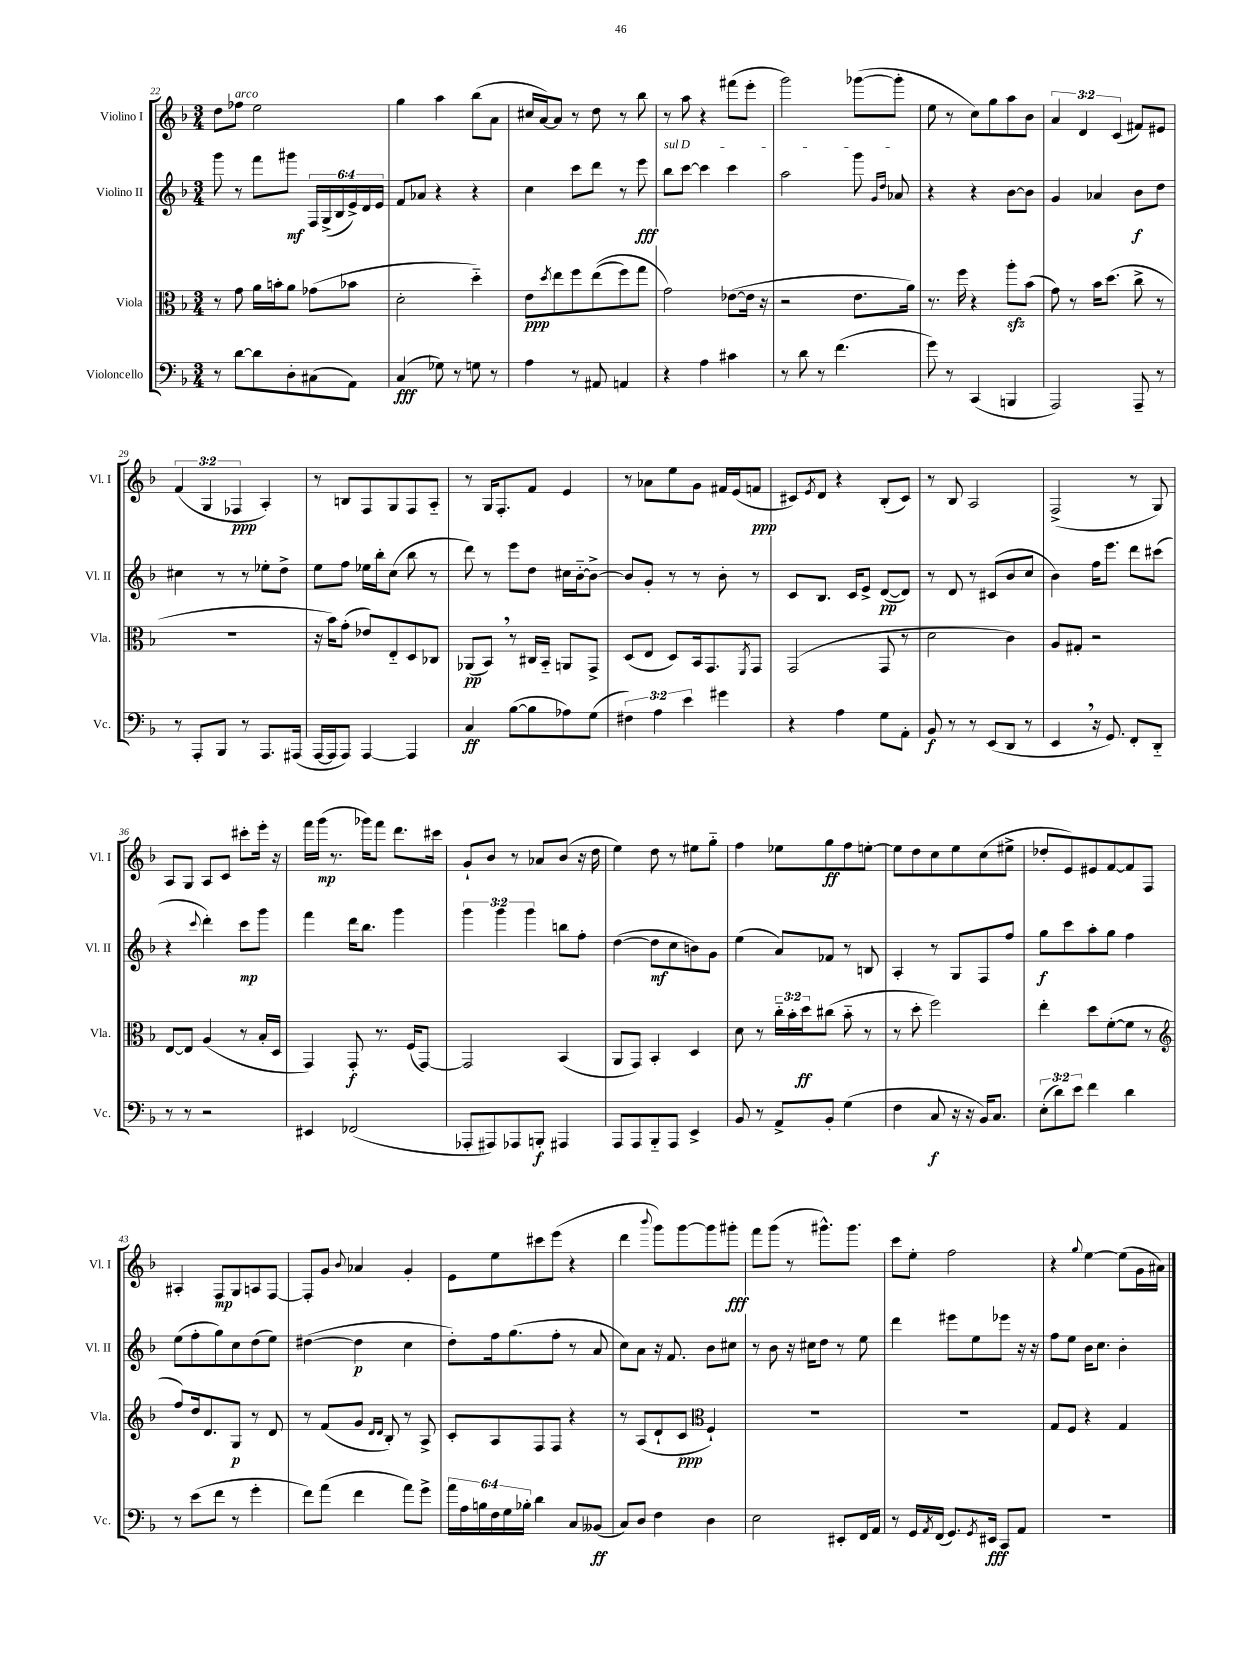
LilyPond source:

<<
\new StaffGroup <<
\new Staff = "s0" \with { instrumentName = "Violino I" shortInstrumentName = "Vl. I" } {
    \clef treble \key f \major \numericTimeSignature \time 3/4 \override Staff.TupletNumber.text = #tuplet-number::calc-fraction-text
    d''8 fes''8^\markup { \italic "arco" } e''2 |
    g''4 a''4 bes''8( a'8 |
    cis''16 a'16~) a'8 r8 d''8 r8 bes''8 |
    r8 a''8 r4 fis'''8( e'''8-. |
    g'''2) ges'''8~( ges'''8-. |
    e''8 r8 c''8) g''8 a''8 bes'8 |
    \tuplet 3/2 { a'4 d'4 c'4( } fis'8) eis'8 |
    \tuplet 3/2 { f'4( g4 fes4\ppp } a4-.) |
    r8 b8 f8 g8 f8 a8-_ |
    r8 g16 f8.-. f'8 e'4 |
    r8 aes'8 e''8 g'8 fis'16 e'16( f'8\ppp |
    cis'8) \acciaccatura { e'8 } d'8 r4 bes8-.( cis'8) |
    r8 bes8 a2 |
    f2->( r8 g8) |
    a8 g8 a8 c'8 cis'''8-. e'''16-. r16 |
    f'''16 g'''16\mp( r8. ges'''16) f'''8 d'''8. cis'''16 |
    g'8-! bes'8 r8 aes'8 bes'8( r16 d''16 |
    e''4) d''8 r8 eis''8 g''8-_ |
    f''4 ees''8 g''8\ff f''8 e''8~-. |
    e''8 d''8 c''8 e''8 c''8( eis''8-> |
    des''8-. e'8) eis'8 f'8~ f'8 f8 |
    ais4-. f8\mp g8 a8 f8~ |
    f8-. g'8 \appoggiatura { bes'8 } aes'4 g'4-. |
    e'8 e''8 cis'''8 e'''8( r4 |
    d'''4 \appoggiatura { bes'''8 } g'''8) g'''8~ g'''8 gis'''8-.\fff |
    f'''8 g'''8( r8 gis'''8.-^) gis'''8. |
    c'''8 e''8-. f''2 |
    r4 \appoggiatura { g''8 } e''4~ e''8( g'16 ais'16) \bar "|." |
}
\new Staff = "s1" \with { instrumentName = "Violino II" shortInstrumentName = "Vl. II" } {
    \clef treble \key f \major \numericTimeSignature \time 3/4 \override Staff.TupletNumber.text = #tuplet-number::calc-fraction-text
    g'''8 r8 f'''8 gis'''8\mf \tuplet 6/4 { f16 g16->( bes16 e'16->) d'16 e'16 } |
    f'8 aes'8 r4 r4 |
    c''4 c'''8 d'''8 r8 e'''8\fff |
    \once \override TextSpanner.bound-details.left.text = \markup { \italic "sul D" } bes''8\startTextSpan c'''8~ c'''4 c'''4 |
    a''2 g'''8 \grace { g'16 d''16 } aes'8\stopTextSpan |
    r4 r4 bes'8~ bes'8 |
    g'4 aes'4 bes'8\f d''8 |
    cis''4 r8 r8 ees''8-. d''8-> |
    e''8 f''8 ees''16 bes''16-. c''8( bes''8 r8 |
    d'''8) r8 e'''8 d''8 cis''16 bes'16~-_ bes'8~-> |
    bes'8 g'8-. r8 r8 bes'8-. r8 |
    c'8 bes8. c'16 e'8-> d'8~\pp( d'8) |
    r8 d'8 r8 cis'8( bes'8 c''8 |
    bes'4) f''16 e'''8. d'''8 cis'''8( |
    r4 \appoggiatura { c'''8 } d'''4-.) c'''8\mp g'''8 |
    f'''4 d'''16 bes''8. g'''4 |
    \tuplet 3/2 { g'''4 g'''4 g'''4 } b''8 f''8-. |
    d''4~( d''8\mf c''8 b'8) g'8 |
    e''4( a'8) fes'8 r8 b8 |
    a4-. r8 g8 f8 f''8 |
    g''8\f c'''8 a''8-. g''8 f''4 |
    e''8( f''8-. g''8) c''8 d''8( e''8) |
    dis''4~( dis''4\p c''4 |
    d''8-.) f''16 g''8.( f''8-. r8 a'8 |
    c''8) a'8 r16 f'8. bes'8 cis''8 |
    r8 bes'8 r16 cis''16 d''8 r8 e''8 |
    d'''4 eis'''8 e''8 ees'''8 r16 r16 |
    f''8 e''8 bes'16 c''8. bes'4-. \bar "|." |
}
\new Staff = "s2" \with { instrumentName = "Viola" shortInstrumentName = "Vla." } {
    \clef alto \key f \major \numericTimeSignature \time 3/4 \override Staff.TupletNumber.text = #tuplet-number::calc-fraction-text
    r8 g'8 a'16 b'16-. a'8 ges'8( bes'8 |
    d'2-. d''4-_) |
    e'8\ppp \acciaccatura { d''8 } e''8 f''8 e''8(\( f''8) g''8 |
    g'2\) ees'8~( ees'16 r16 |
    r2 e'8. a'16) |
    r8. f''16 r4 a''8-.\sfz bes'8( |
    g'8) r8 bes'16 d''8.( c''8-> r8 |
    R2. |
    r16 bes'16) g'8-.( ees'8) e8-_ d8 ces8 |
    aes,8\pp( bes,8) \breathe r8 cis16 bes,16-_ a,8 g,8-> |
    d8( e8 d8) bes,16 g,8. \acciaccatura { f,8 } g,8 |
    g,2( g,8 r8 |
    d'2 c'4) |
    a8 gis8-. r2 |
    e8~ e8 a4( r8 bes16-. d16 |
    g,4) g,8-.\f r8. f16( g,8~) |
    g,2 bes,4( |
    a,8 g,8) bes,4-. d4 |
    d'8 r8 \tuplet 3/2 { c''16-_ bes'16-. d''16\ff } cis''8( bes'8-_ r8 |
    r8 d''8-. f''2) |
    e''4-. d''8 f'8~-.( f'8 r8 |
    \clef treble f''8) d''16 d'8. g8\p r8 d'8 |
    r8 f'8( g'8 \grace { d'16 d'16 } bes8-.) r8 a8-> |
    c'8-. a8 f8 f8 r4 |
    r8 a8( d'8-! c'8\ppp \clef alto f4-!) |
    R2. |
    R2. |
    g8 f8 r4 g4 \bar "|." |
}
\new Staff = "s3" \with { instrumentName = "Violoncello" shortInstrumentName = "Vc." } {
    \clef bass \key f \major \numericTimeSignature \time 3/4 \override Staff.TupletNumber.text = #tuplet-number::calc-fraction-text
    r8 d'8~ d'8 d8-. cis8( a,8) |
    c4\fff( ges8) r8 g8 r8 |
    a4 r8 ais,8 a,4 |
    r4 a4 cis'4 |
    r8 d'8 r8 f'4.( |
    g'8) r8 c,4( b,,4 |
    a,,2) a,,8-- r8 |
    r8 a,,8-. bes,,8 r8 a,,8. ais,,16( |
    a,,16~ a,,16 a,,8) a,,4~ a,,4 |
    c4\ff bes8~( bes8 aes8) g8( |
    \tuplet 3/2 { fis4) a4 e'4 } gis'4 |
    r4 a4 g8 a,8-. |
    bes,8\f r8 r8 e,8( d,8 r8 |
    e,4 \breathe r16 g,8.) f,8-. d,8-_ |
    r8 r8 r2 |
    eis,4 fes,2( |
    aes,,8-. ais,,8) aes,,8 b,,8-.\f ais,,4 |
    a,,8 a,,8 bes,,8-_ a,,8 e,4-> |
    bes,8 r8 a,8-> bes,8-. g4( |
    f4 c8\f r16 r16 bes,16) c8. |
    \tuplet 3/2 { e8-.( d'8) e'8 } f'4 d'4 |
    r8 e'8( f'8 r8 g'4-. |
    f'8) a'8( f'4 a'8) g'8-> |
    \tuplet 6/4 { a'16 a16 b16 f16 g16 bes16-. } d'4 c8 beses,8\ff( |
    c8) d8 f4 d4 |
    e2 eis,8-. f,16 a,16 |
    r8 g,16 \acciaccatura { a,8 } f,16( g,8.) \acciaccatura { g,8 } eis,16\fff c,8 a,8 |
    R2. \bar "|." |
}
>>
>>
\layout { \context { \Score currentBarNumber = #22 } }
